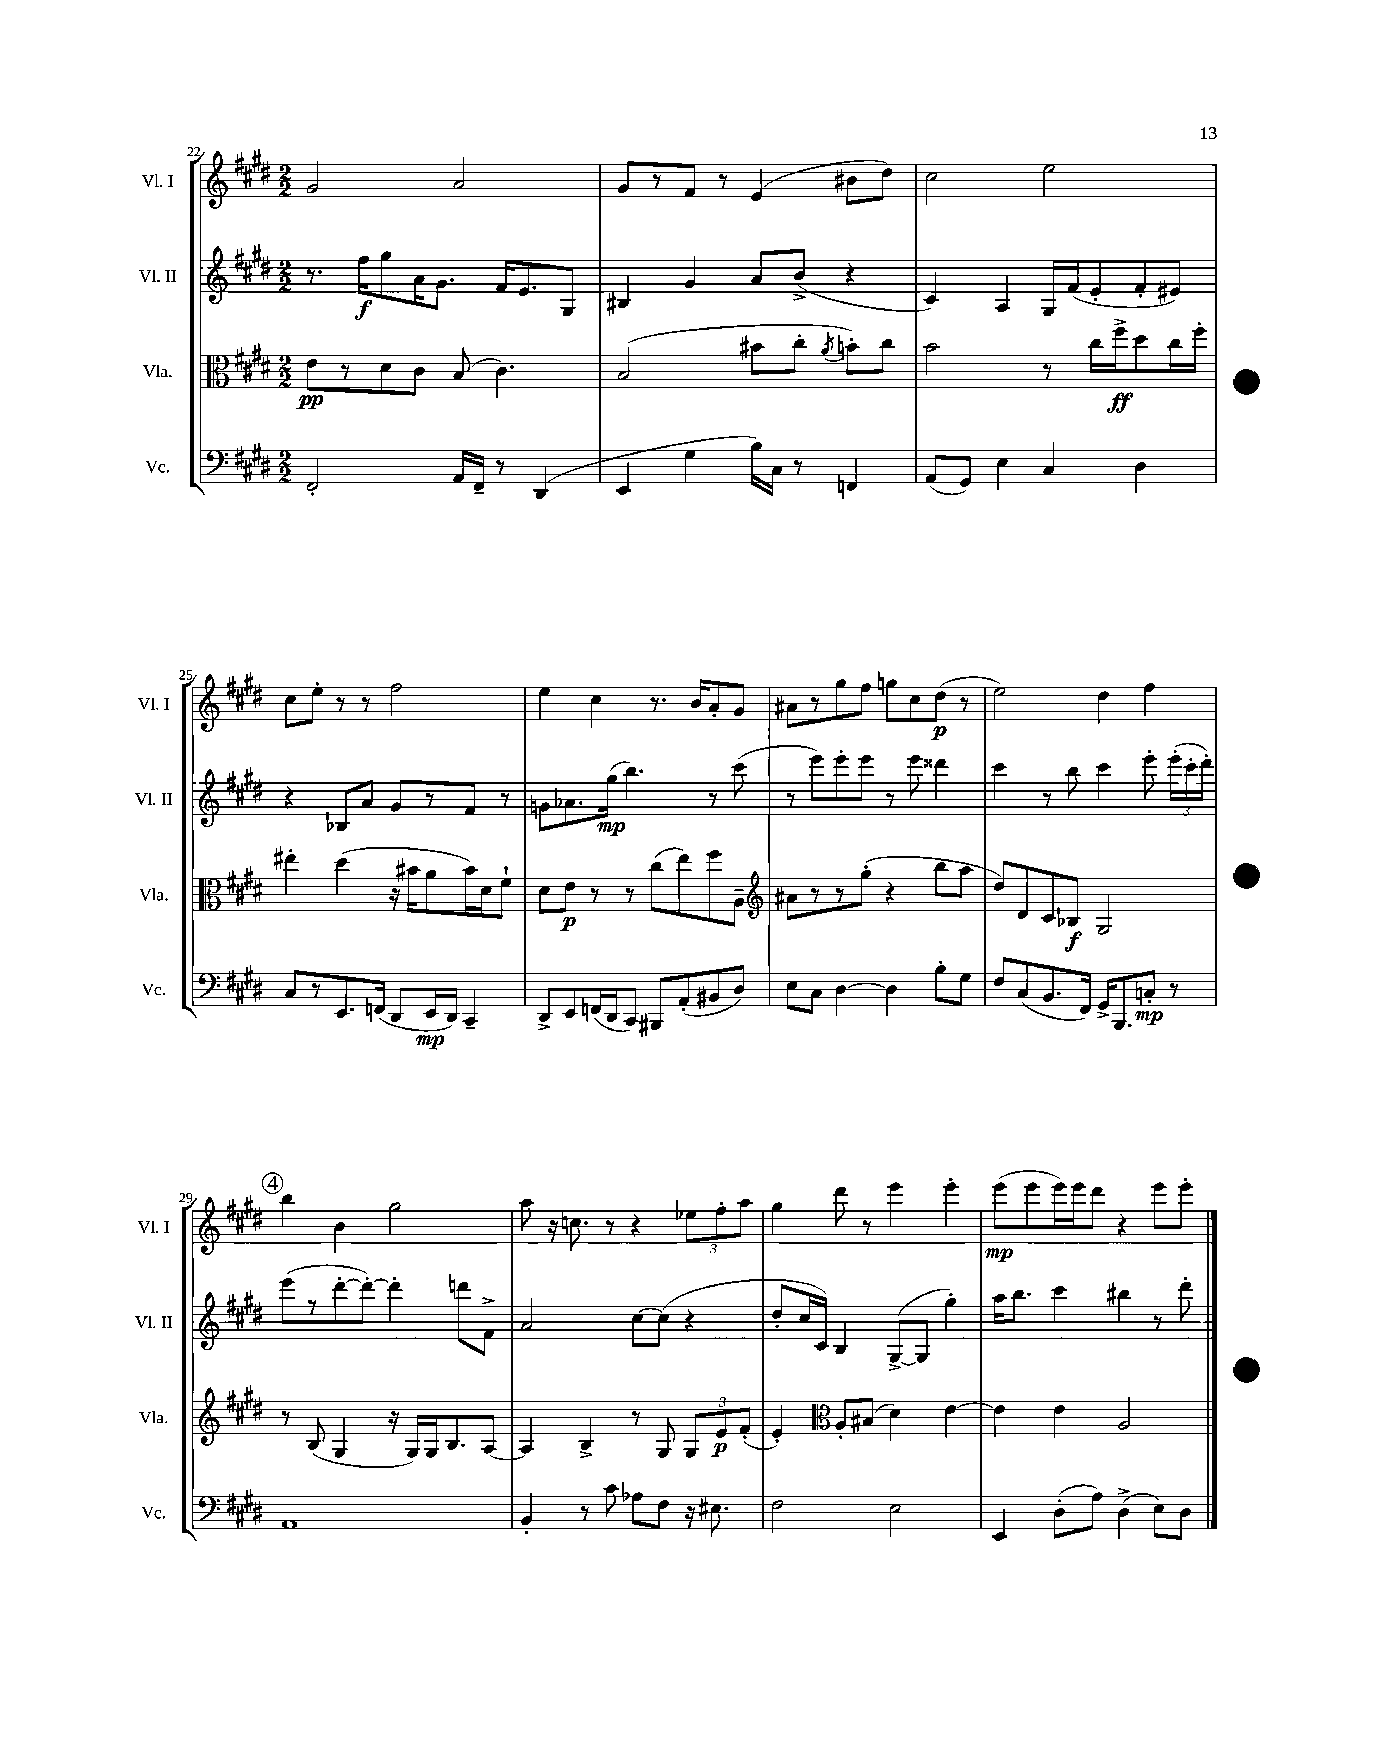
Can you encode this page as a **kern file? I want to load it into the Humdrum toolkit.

**kern	**kern	**kern	**kern
*staff4	*staff3	*staff2	*staff1
*clefF4	*clefC3	*clefG2	*clefG2
*k[f#c#g#d#]	*k[f#c#g#d#]	*k[f#c#g#d#]	*k[f#c#g#d#]
*M2/2	*M2/2	*M2/2	*M2/2
2FF#'	8e	8.r	2g#
.	8r	.	.
.	.	16ff#	.
.	8d#	8gg#	.
.	8c#	16a	.
.	.	8.g#	.
16AA	(8B	.	2a
16FF#~	.	.	.
8r	4.c#)	16f#	.
.	.	8.e	.
(4DD#	.	.	.
.	.	8G#	.
=	=	=	=
4EE	(2B	4B#	8g#
.	.	.	8r
4G#	.	4g#	8f#
.	.	.	8r
16B)	8b#	8a	(4e
16C#	.	.	.
8r	8cc#'	(8b^	.
.	8qa	.	.
4FF	8b')	4r	8b#
.	8cc#	.	8dd#)
=	=	=	=
(8AA	2b	4c#)	2cc#
8GG#)	.	.	.
4E	.	4A	.
4C#	8r	16G#	2ee
.	.	(16f#	.
.	16cc#	8e'	.
.	16ff#^	.	.
4D#	8dd#	8f#'	.
.	16cc#	8e#)	.
.	16ff#'	.	.
=	=	=	=
8C#	4ee#'	4r	8cc#
8r	.	.	8ee'
8.EE	(4dd#	8B-	8r
.	.	8a	8r
(16FF	.	.	.
8DD#	16r	8g#	2ff#
.	16b#	.	.
16EE	8a	8r	.
16DD#)	.	.	.
4CC#~	16b#)	8f#	.
.	16d#	.	.
.	8f#`	8r	.
=	=	=	=
8DD#^	8d#	8g	4ee
8EE	8e	8.a-	.
(16FF	8r	.	4cc#
16DD#	.	(16gg#	.
8CC#)	8r	4.bb)	.
8BBB#	(8cc#	.	8.r
(8AA'	8ee)	.	.
.	.	.	16b
8BB#	8ff#	8r	8a'
8D#)	8A~	(8ccc#	8g#
=	=	=	=
*	*clefG2	*	*
8E	8a#	8r	8a#
8C#	8r	8eee)	8r
[4D#	8r	8eee'	8gg#
.	(8gg#'	8eee	8ff#
4D#]	4r	8r	8gg
.	.	8eee	8cc#
8B'	8bb	4ddd##	(8dd#
8G#	8aa	.	8r
=	=	=	=
8F#	8dd#)	4ccc#	2ee)
(8C#	8d#	.	.
8.BB	8c#	8r	.
.	8B-	8bb	.
16FF#)	.	.	.
16GG#^	2G#	4ccc#	4dd#
8.BBB	.	.	.
8C'	.	8eee'	4ff#
8r	.	(24eee'	.
.	.	24ccc#'	.
.	.	24ddd#')	.
=	=	=	=
1AA	8r	(8eee	4bb
.	(8B	8r	.
.	4G#	[8ddd#'	4b
.	.	8ddd#'_)	.
.	16r	4ddd#']	2gg#
.	16G#)	.	.
.	16G#	.	.
.	8.B	.	.
.	.	8ddd	.
.	[8A	8f#^	.
=	=	=	=
4BB'	4A]	2a	8aa
.	.	.	16r
.	.	.	8.cc
8r	4B^	.	.
8c#	.	.	8r
8A-	8r	[8cc#	4r
8F#	8G#	(8cc#]	.
16r	12G#	4r	12ee-
8.E#	.	.	.
.	12e	.	12ff#'
.	(12f#'	.	12aa
=	=	=	=
2F#	4e')	8dd#'	4gg#
.	.	16cc#	.
.	.	16c#)	.
*	*clefC3	*	*
.	8A'	4B	8ddd#
.	(8B#	.	8r
2E	4d#)	([8G#^	4eee
.	.	8G#]	.
.	[4e	4gg#')	4eee'
=	=	=	=
4EE	4e]	16aa	(8eee
.	.	8.bb	.
.	.	.	8eee
(8D#'	4e	4ccc#	16eee)
.	.	.	16eee
8A)	.	.	8ddd#
(4D#^	2A	4bb#	4r
8E)	.	8r	8eee
8D#	.	8ddd#'	8eee'
==	==	==	==
*-	*-	*-	*-
